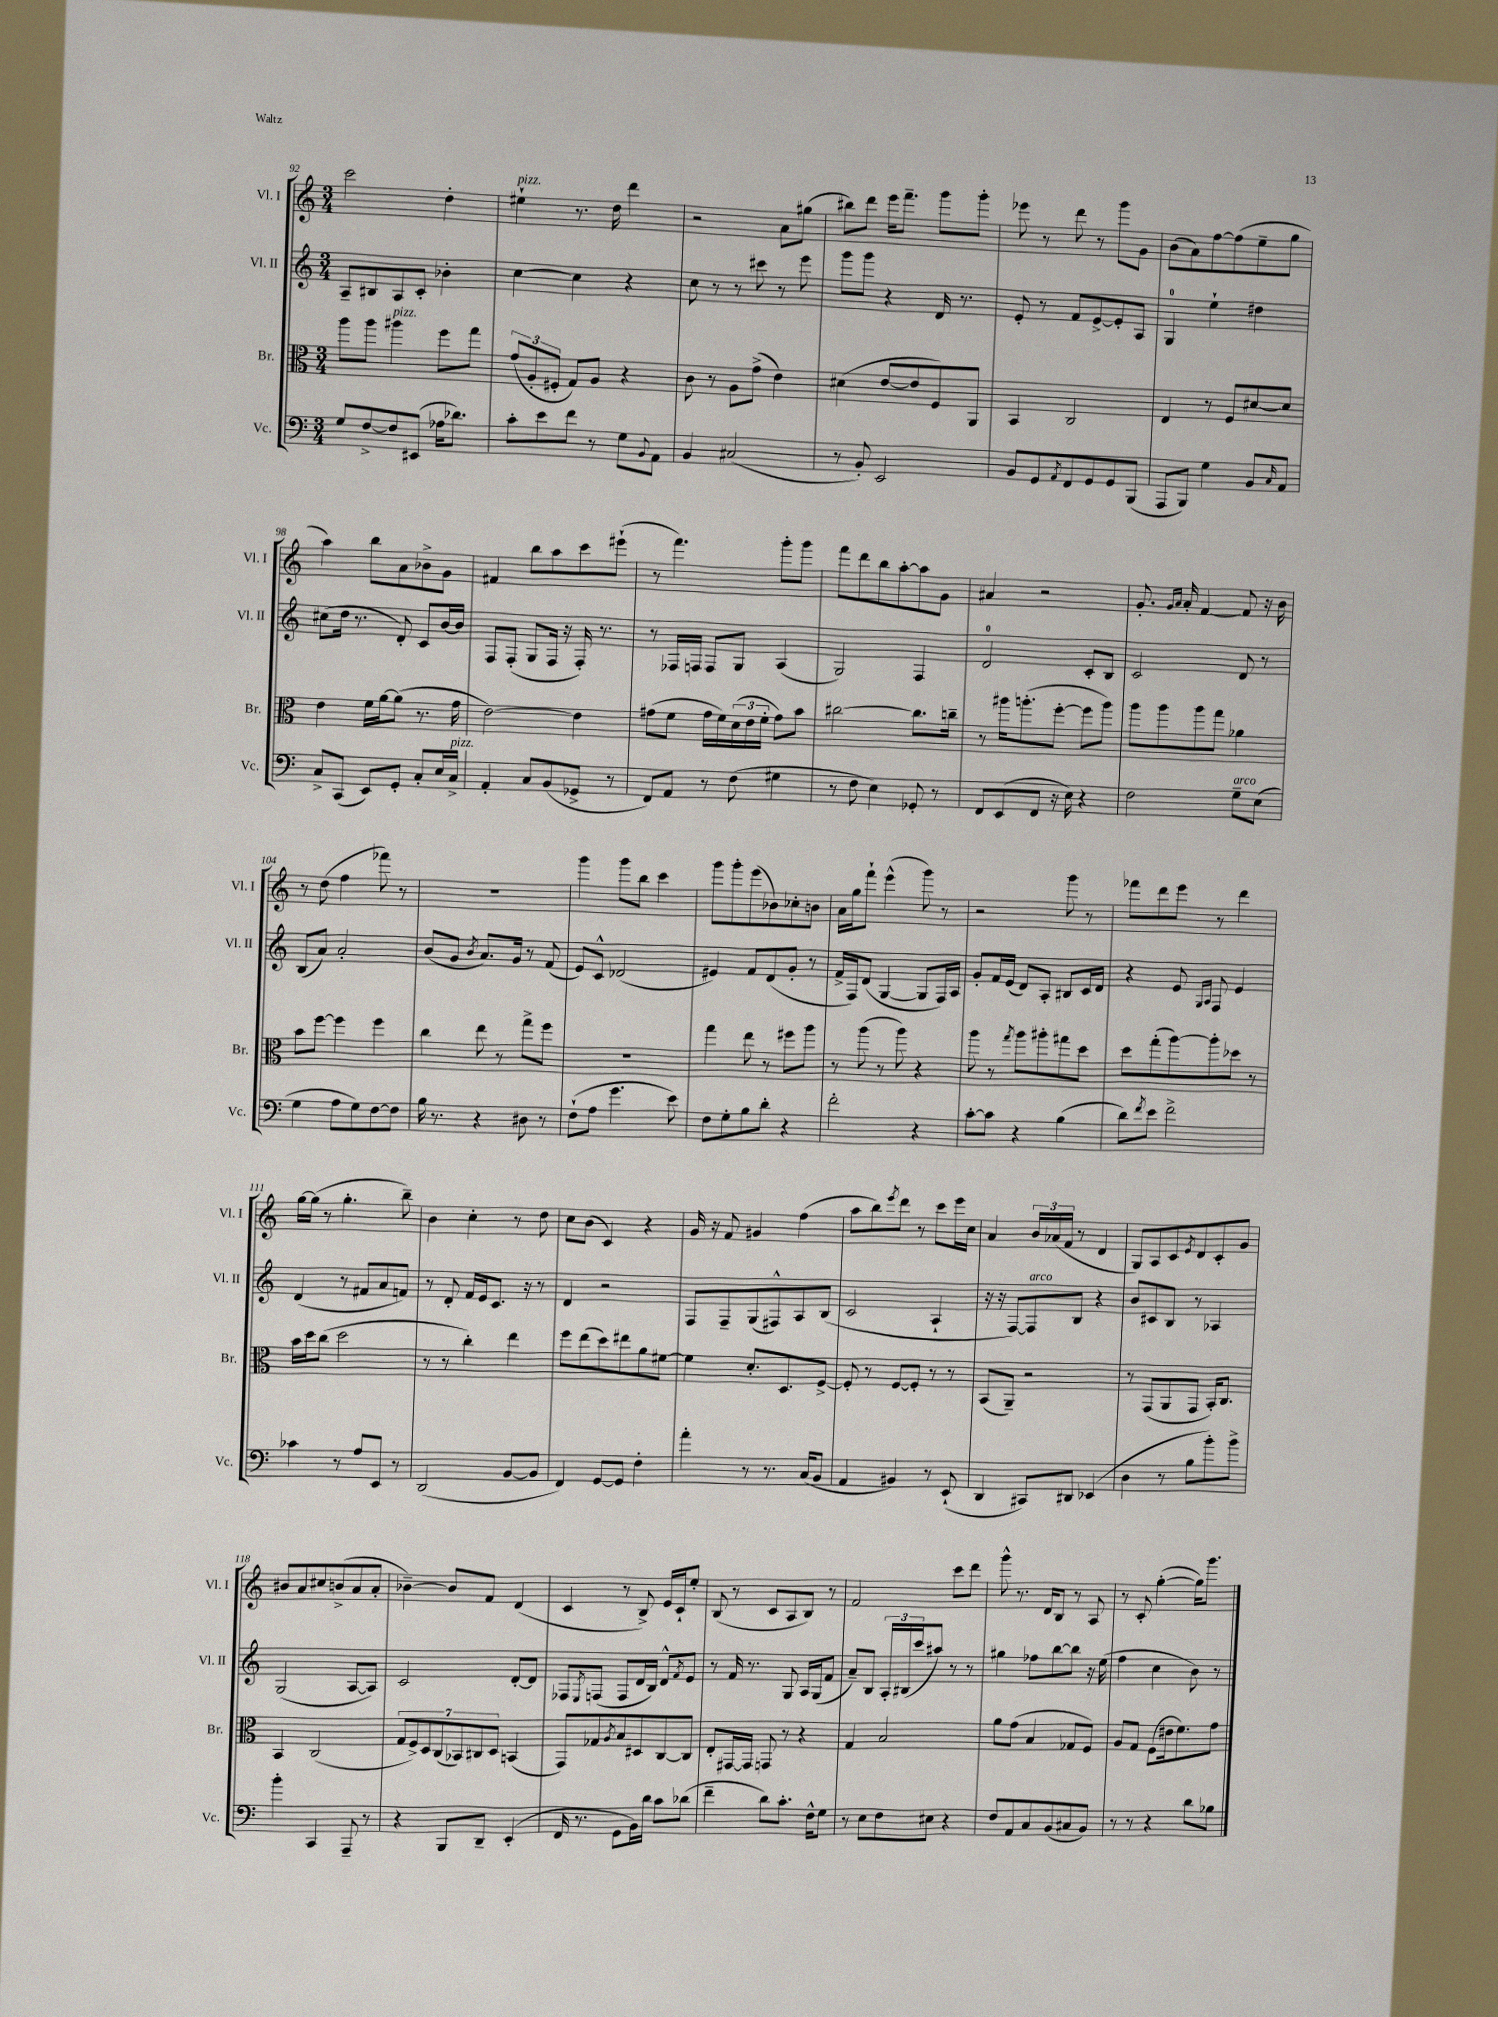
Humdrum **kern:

**kern	**kern	**kern	**kern
*part4	*part3	*part2	*part1
*staff4	*staff3	*staff2	*staff1
*I"Vc.	*I"Br.	*I"Vl. II	*I"Vl. I
*I'Vc.	*I'Br.	*I'Vl. II	*I'Vl. I
*clefF4	*clefC3	*clefG2	*clefG2
*k[]	*k[]	*k[]	*k[]
*M3/4	*M3/4	*M3/4	*M3/4
=92	=92	=92	=92
8G/L	8aa\L	8A~/L	2ccc\
[8F^/	8aa\J	8B#X/	.
!	!LO:TX:a:i:t=pizz.	!	!
8F/]	4aa#X\	8A/	.
(8EE#X/J	.	8c'/J	.
16A-X\KL	8ff\L	4b-X'\	4dd'\
8.d-X\J)	.	.	.
.	8gg\J	.	.
=93	=93	=93	=93
!	!	!	!LO:TX:a:i:t=pizz.
8c'\L	(12g/L	[4cc\	4ee#X`\
.	12A'/	.	.
8e\	.	.	.
.	12F#X'/J	.	.
8f\J	8G/L)	4cc\]	8.r
8r	8A/J	.	.
.	.	.	16dd\
8G\L	4r	4r	4ddd\
8qqBB/	.	.	.
8AA\J	.	.	.
=94	=94	=94	=94
4BB/	8c\	8cc\	2r
.	8r	8r	.
(2C#X/	8A\L	8r	.
.	(8g^\J	8ccc#X\	.
.	4e\)	8r	8a\L
.	.	8eee\	(8gg#X\J
=95	=95	=95	=95
8r	(4d#X\	8ggg\L	8bb#X\L)
8BB'/)	.	8ggg\J	8ddd\J
2EE/	[8e/L	4r	16eee\KL
.	.	.	8.fff~\J
.	8e/]	.	.
.	8F/)	16d/	8ggg\L
.	.	8.r	.
.	8AA/J	.	8ggg'\J
=96	=96	=96	=96
8BB/L	4BB/	8e'/	8eee-X\
8GG/	.	8r	8r
8qAA/	.	.	.
8FF/	2C/	8f/L	8ddd\
8GG/	.	[8e^/	8r
8GG/	.	8e'/]	8ggg\L
(8BBB/J	.	8A/J	8g\J
=97	=97	=97	=97
8AAA/L	4E/	4G/	(8b\L
8BBB/J)	.	.	8a\)
4G\	8r	4ee`\	[8ff\
.	8F/L	.	(8ff\]
8BB/L	[8d#X/	4dd#X\	8ee~\
16qqC/	.	.	.
8AA/J	8d#/J]	.	8gg\J
!!LO:LB:g=z
=98	=98	=98	=98
8C^/L	4e\	(8cc#X\L	4aa\)
(8CC/J	.	16dd\Jk	.
.	.	8.r	.
8EE/L)	16f\LL	.	8bb\L
.	[16a\J	.	.
8GG'/J	(8a\J]	8d'/)	8a\
8C'/L	8.r	8c/L	8b-X^\
16E/L	.	[16b/L	8g\J
!LO:TX:a:i:t=pizz.	!	!	!
16C^/JJ	16g\	16b/JJ]	.
=99	=99	=99	=99
4AA'/	[2e\)	8F/L	4f#X/
.	.	(8F'/J	.
8C/L	.	8G/L	8bb\L
(8BB/	.	16F/Jk	8aa\
.	.	16r	.
8GG-X^/J	4e\]	16F'/)	8ccc\
.	.	8.r	.
8r	.	.	(8eee#X`\J
=100	=100	=100	=100
8FF/L)	(8g#X\L	8r	8r
8AA/J	8f\J	16F-X/LL	4.fff\)
.	.	16Fn/JJ	.
8r	16g#\LL	8F/L	.
.	16f\)	.	.
(8F\	(24d\	8G/J	.
.	24e\	.	.
.	24f'\JJ	.	.
4G#X\	8g#\L)	(4A/	8ggg'\L
.	8b\J	.	8ggg\J
=101	=101	=101	=101
8r	[2cc#X\	2G/)	8fff\L
8F\	.	.	8ddd\
4E\)	.	.	8bb\
.	.	.	[8aa'\
8GG-X'/	8.cc#\L]	4F/	8aa\]
8r	.	.	8g\J
.	16ccn~\Jk	.	.
=102	=102	=102	=102
8FF/L	8r	2d/	4a#X/
(8EE/	16aa#X\KL	.	.
.	(8.aan'\	.	.
8FF/J	.	.	2r
16r	[8ff'\J	.	.
16E\)	.	.	.
4r	8ff\L]	8c'/L	.
.	8aa\J)	8B/J	.
=103	=103	=103	=103
2F\	8aa\L	2c/	8.g'/
.	8aa\	.	.
.	.	.	16qqg/LL
.	.	.	16qqa/JJ
.	.	.	16a'/
.	8aa\	.	[4f/
.	8gg\J	.	.
!LO:TX:a:i:t=arco	!	!	!
8G~\L	4a-X\	8d/	8f/]
(8E\J	.	8r	16r
.	.	.	16b\
!!LO:LB:g=z
=104	=104	=104	=104
4G\	8b\L	(8B/L	8r
.	[8ff\J	8a/J)	(8dd\
8A\L	4ff\]	2a'/	4ff\
8G\)	.	.	.
[8F\	4ff\	.	8fff-X\)
8F\J]	.	.	8r
=105	=105	=105	=105
16B\	4cc\	(8b/L	2.r
8.r	.	.	.
.	.	8g/J	.
.	.	8qb/	.
4r	8ee\	8.a/L)	.
.	8r	.	.
.	.	16g/Jk	.
8D#X\	8gg^\L	8r	.
8r	8ff\J	(8f/	.
=106	=106	=106	=106
(8F`\L	2.r	8e/L)	4ggg\
8A\J	.	8c^^/J	.
4.g\	.	(2d-X/	8ggg\L
.	.	.	8bb\J
.	.	.	4ccc\
8e\)	.	.	.
=107	=107	=107	=107
8F\L	4gg\	4e#X/)	8ggg\L
8G'\	.	.	8ggg'\
8B\	8ee\	8f/L	(8eee\
8d'\J	8r	(8d/	8b-X\)
4r	8ff#X\L	8g'/J	8cc-X'\
.	8aa\J	8r	8bn\J
=108	=108	=108	=108
2f'\	8r	16f^/LL	16a\LL
.	.	16F/J)	16gg\J
.	(8aa\	(8d/J	8fff`\J
.	8r	[4G/	(4eee^^\
.	8aa\)	.	.
4r	4r	8G/L]	8ggg\)
.	.	16F/L)	8r
.	.	16A/JJ	.
=109	=109	=109	=109
[8c'\L	8aa\	8g'/L	2r
8c\J]	8r	16f/L	.
.	.	(16e/JJ	.
.	8qgg/	.	.
4r	8aa\L	8d/L)	.
.	8aa#X'\	8A'/J	.
(4B\	8gg#X\	8B#X/L	8ggg\
.	8dd\J	16c/L	8r
.	.	16d/JJ	.
=110	=110	=110	=110
8d\L)	8dd\L	4r	8fff-X\L
8qf/	.	.	.
8e\J	(8gg'\	.	8ddd\
2f^\	[8aa\)	8e/	8eee\J
.	.	16qqG/LL	.
.	.	16qqA/JJ	.
.	8aa'\]	8F/	8r
.	8dd-X\J	4e/	4ddd\
.	8r	.	.
!!LO:LB:g=z
=111	=111	=111	=111
4c-X\	16b\LL	(4d/	[16gg\LL
.	16dd\J	.	(16gg\JJ]
.	(8cc\J	.	8r
8r	2dd\	8r	4.gg'\
8A/L	.	8f#X/L	.
8EE/J	.	8a/	.
8r	.	8fn/J)	8bb~\)
=112	=112	=112	=112
(2DD/	8r	8r	4b\
.	8r	8d'/	.
.	4cc'\)	16f/LL	4cc'\
.	.	16e/J	.
.	.	8.c/J	.
[8BB/L	4ee\	.	8r
.	.	16r	.
8BB/J]	.	8r	8dd\
=113	=113	=113	=113
4FF/)	8ff\L	4d/	8cc\L
.	(8ee\	.	(8b\J
[8GG/L	8dd\)	2r	4c/)
8GG/J]	8ee#X\	.	.
4F'\	8a\	.	4r
.	[8f#X\J	.	.
=114	=114	=114	=114
4a'\	4f#\]	8F/L	16g/
.	.	.	16r
.	.	8F~/	8f/
8r	8.d'/L	(8G/	4g#X/
8.r	.	8F#X^^/)	.
.	8.D/	.	.
.	.	8A/	(4ff\
(16C/KL	.	.	.
8BB/J	[8F^/J	(8B/J	.
=115	=115	=115	=115
4AA/	8F'/]	2c/	8aa\L
.	8r	.	8bb\)
.	.	.	8qeee/
4BB#X/)	[8F/L	.	8ddd\J
.	8F'/J]	.	8r
8r	8r	4A`/	8ccc\L
(8EE`/	8r	.	16eee\L
.	.	.	16cc\JJ
=116	=116	=116	=116
4DD/	(8BB/L	16r	4a/
.	.	16r	.
.	8AA~/J)	[8F/L)	.
!	!	!LO:TX:a:i:t=arco	!
8CC#X/L)	2r	8F/]	24b/LL
.	.	.	(24a-X/
.	.	.	24f/JJ
8DD#X/J	.	8B/J	8r
(4EE-X/	.	4r	4d/
=117	=117	=117	=117
4D\	8r	8b/L	8G/L)
.	(8GG/L	8c#X/	8A/
8r	8AA/	8B/J	8c/
.	.	.	8qe/
8B\L	8GG/J	8r	8d/
8b'\)	16BB'/KL)	4A-X/	8c'/
.	8.C/J	.	.
8b^\J	.	.	8g/J
!!LO:LB:g=z
=118	=118	=118	=118
4b'\	4BB/	(2G/	8b#X/L
.	.	.	8a/
4CC/	(2C/	.	8cc#X/
.	.	.	(8bn^/
8AAA~/	.	[8A/L	8a/
8r	.	8A/J])	8a'/J
=119	=119	=119	=119
4r	14G/L	2c/	[4b-X~\)
.	14F^/)	.	.
.	14D/	.	.
.	(14C/	.	.
8BBB/L	.	.	8b-/L]
.	14BB-X/)	.	.
.	14C#X/	.	.
8DD~/J	.	.	8f/J
.	14D/J	.	.
(4EE'/	(4BBn/	[8d'/L	(4d/
.	.	8d/J]	.
=120	=120	=120	=120
16FF/	8GG/L)	8F-X/L	4c/
8.r	.	.	.
.	.	8qE/	.
.	8G-X/	(8Fn/J	.
.	8qA/	.	.
8GG\L	8B/	8F/L	8r
16BB\L)	8D#X/	16d/L	8B^/)
16d\JJ	.	16B/JJ)	.
8c\L	[8C/	8d^^/L	16e/LL
.	.	.	16c`/J
.	.	8qf/	.
(8d-X\J	8C/J]	8e/J	8ee'/J
=121	=121	=121	=121
4f~\	8E'/L	8r	(8B/
.	[16GG#X/L	16f/	8r
.	16GG#/JJ]	8.r	.
8d\L)	8GGn/	.	8c/L
8.c'\J	8r	8G/	8A/
.	4r	16A/LL	8B/J)
16F^^\KL	.	(16G/J	.
8G\J	.	8f/J	8r
=122	=122	=122	=122
8r	4G/	8a~/L)	2f/
8E\L	.	8B/J	.
8F\	2B/	24A'/LL	.
.	.	(24B#X/	.
.	.	24ccc/J	.
8E#X\J	.	8aa#X/J)	.
4r	.	8r	8ccc\L
.	.	8r	8ddd\J
=123	=123	=123	=123
8F/L	8a\L	4gg#X\	8ggg^^\
8AA/	(8g\J	.	8.r
8C/	4B/	8ff-X\L	.
.	.	.	16d/KL
(8BB/	.	[8bb\	8B/J
8C#X/	8G-X/L	8bb\J]	8r
8BB/J)	8F/J)	16r	8A/
.	.	(16ee\	.
=124	=124	=124	=124
8r	8A/L	4ff\	8r
8r	8G/J	.	8c'/
4r	(8F\L	4cc\	([4gg'\
.	16e#X\k	.	.
.	8.f\)	.	.
8d\L	.	8b\)	16gg\KL])
.	.	.	8.ggg\J
8B-X\J	8g\J	8r	.
==	==	==	==
*-	*-	*-	*-
